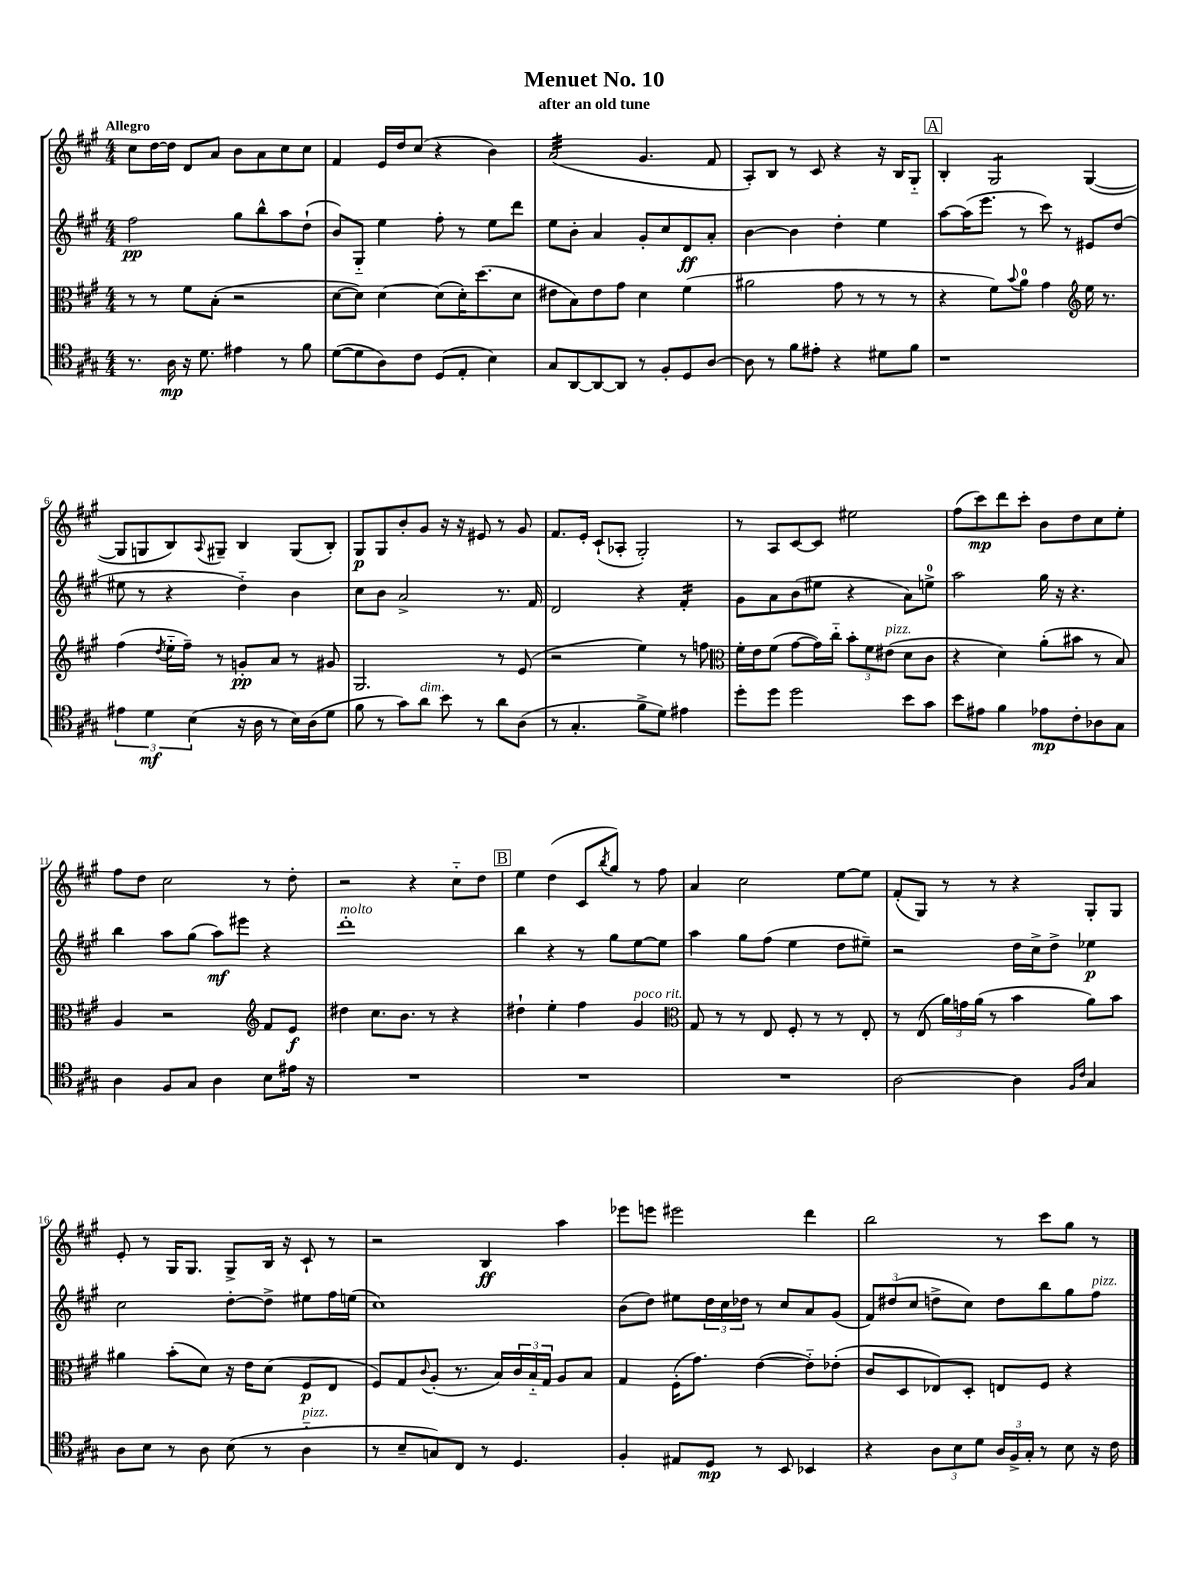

**kern	**kern	**kern	**kern
*staff4	*staff3	*staff2	*staff1
*clefC4	*clefC3	*clefG2	*clefG2
*k[f#c#g#]	*k[f#c#g#]	*k[f#c#g#]	*k[f#c#g#]
*M4/4	*M4/4	*M4/4	*M4/4
8.r	8r	2ff#\	8cc#\L
.	8r	.	[16dd\L
16A\	.	.	16dd\]JJ
16r	8f#\L	.	8d/L
8.d\	.	.	.
.	(8B'\J	.	8a/J
4e#\	2r	8gg#\L	8b\L
.	.	8bb^^\	8a\
8r	.	8aa\	8cc#\
8f#\	.	(8dd`\J	8cc#\J
=	=	=	=
([8d\L	[8d\L	8b/L)	4f#/
8d\]	8d\]J)	8G#'~/J	.
8A\)	[4d\	4ee\	16e/LL
.	.	.	16dd/J
8c#\J	.	.	(8cc#/J
(8D/L	(8d\]L	8ff#'\	4r
8E'/J	16d'\K)	8r	.
.	(8.dd\	.	.
4B\)	.	8ee\L	4b\)
.	8d\J	8ddd\J	.
=	=	=	=
8G#/L	8e#\L	8ee\L	(2a/
[8AA/	8B\)	8b'\J	.
8AA/_	8e#\	4a/	.
8AA/]J	8g#\J	.	.
8r	4d\	8g#'/L	4.g#/
8F#'/L	.	8cc#/	.
8D/	(4f#\	8d/	.
[8A/J	.	8a'/J	8f#/
=	=	=	=
8A\]	2a#\	[4b\	8A'/L)
8r	.	.	8B/J
8f#\L	.	4b\]	8r
8e#'\J	.	.	8c#/
4r	8g#\	4dd'\	4r
.	8r	.	.
8d#\L	8r	4ee\	16r
.	.	.	16B/LK
8f#\J	8r	.	8G#'~/J
=	=	=	=
1r	4r	[8aa\L	4B'/
.	.	(16aa\]K	.
.	.	8.eee\J	.
.	8f#\L)	.	2G#/
.	8qqb/	.	.
.	8a\J	8r	.
.	4g#\	8ccc#\)	.
.	.	8r	.
*	*clefG2	*	*
.	16ee\	8e#/L	([4G#/
.	8.r	.	.
.	.	(8dd/J	.
=	=	=	=
6e#\	(4ff#\	8ee#\	8G#/]L
.	.	8r	8G/
6d\	.	.	.
.	8qdd/	.	.
.	16ee'~\LL	4r	8B/)
.	16ff#~\JJ)	.	.
(6B\	.	.	.
.	.	.	8qqA/
.	8r	.	8G#~/J
16r	8g'/L	4dd'~\)	4B/
16A\	.	.	.
8r	8a/J	.	.
16B\LL)	8r	4b\	(8G#/L
(16A\J	.	.	.
8d\J	8g#/	.	8B'/J)
=	=	=	=
8f#\	2.G#/	8cc#\L	8G#/L
8r	.	8b\J	8G#/
8g#\L)	.	2a^/	8b'/
8a\J	.	.	8g#/J
8b\	.	.	16r
.	.	.	16r
8r	.	.	8e#/
8a\L	8r	8.r	8r
(8A\J	(8e/	.	8g#/
.	.	16f#/	.
=	=	=	=
8r	2r	2d/	8.f#/L
4.G#'/	.	.	.
.	.	.	16e'/Jk
.	.	.	(8c#`/L
.	.	.	8A-'/J
8f#^\L	4ee\)	4r	2G#'/)
8d\J)	.	.	.
4e#\	8r	4f#'/	.
.	8ff\	.	.
=	=	=	=
*	*clefC3	*	*
8dd'\L	16f#'\LL	8g#\L	8r
.	16e\J	.	.
8dd\J	(8f#\J	8a\	8A/L
2dd\	[8g#\L	(8b\	[8c#/
.	16g#\]L)	8ee#\J	8c#/]J
.	16cc#'~\JJ	.	.
.	12b'\L	4r	2ee#\
.	12f#\	.	.
.	(12e#\J	.	.
8b\L	8d\L	8a\L)	.
8g#\J	8c#\J	8ee^\J	.
=	=	=	=
8b\L	4r	2aa\	(8ff#\L
8e#\J	.	.	8ccc#\)
4f#\	4d\)	.	8ddd\
.	.	.	8ccc#'\J
8e-\L	(8a'\L	16gg#\	8b\L
.	.	16r	.
8c#'\	8b#\J	4.r	8dd\
8A-\	8r	.	8cc#\
8G#\J	8B/)	.	8ee'\J
=	=	=	=
4A\	4A/	4bb\	8ff#\L
.	.	.	8dd\J
8F#/L	2r	8aa\L	2cc#\
8G#/J	.	(8gg#\J	.
4A\	.	8aa\L)	.
.	.	8eee#\J	.
*	*clefG2	*	*
8B\L	8f#/L	4r	8r
16e#\Jk	8e/J	.	8dd'\
16r	.	.	.
=	=	=	=
1r	4dd#\	1ddd'	2r
.	8.cc#\L	.	.
.	8.b\J	.	.
.	.	.	4r
.	8r	.	.
.	4r	.	8cc#'~\L
.	.	.	8dd\J
=	=	=	=
1r	4dd#`\	4bb\	4ee\
.	4ee'\	4r	(4dd\
.	4ff#\	8r	8c#/L
.	.	.	8qbb/
.	.	8gg#\L	8gg#/J)
.	4g#/	[8ee\	8r
.	.	8ee\]J	8ff#\
=	=	=	=
*	*clefC3	*	*
1r	8G#/	4aa\	4a/
.	8r	.	.
.	8r	8gg#\L	2cc#\
.	8E/	(8ff#\J	.
.	8F#'/	4ee\	.
.	8r	.	.
.	8r	8dd\L	[8ee\L
.	8E'/	8ee#~\J)	8ee\]J
=	=	=	=
[2A\	8r	2r	(8f#'/L
.	(8E/	.	8G#/J)
.	24a\LL)	.	8r
.	24g\	.	.
.	(24a\JJ	.	.
.	8r	.	8r
4A\]	4b\	16dd\LL	4r
.	.	16cc#^\J	.
.	.	8dd^\J	.
16qqF#/LL	.	.	.
16qqc#/JJ	.	.	.
4G#/	8a\L)	4ee-\	8G#'/L
.	8b\J	.	8G#/J
=	=	=	=
8A\L	4a#\	2cc#\	8e'/
8B\J	.	.	8r
8r	(8b'\L	.	16G#/LK
.	.	.	8.G#/J
8A\	8d\J)	.	.
(8B\	16r	[8dd'\L	8G#^/L
.	16e\LK	.	.
8r	(8d\J	8dd^\]J	16B/Jk
.	.	.	16r
4A'~\	8F#/L	8ee#\L	8c#`/
.	8E/J	16ff#\L	8r
.	.	(16ee\JJ	.
=	=	=	=
8r	8F#/L)	1cc#)	2r
8B~/L	8G#/	.	.
.	8qqc#/	.	.
8G/)	(8A'/J	.	.
8C#/J	8.r	.	.
8r	.	.	4B/
.	16B/LL)	.	.
4.D/	24c#/	.	.
.	24B'~/	.	.
.	24G#/JJ	.	.
.	8A/L	.	4aa\
.	8B/J	.	.
=	=	=	=
4F#'/	4G#/	(8b\L	8eee-\L
.	.	8dd\J)	8eee\J
8E#/L	(16F#'\LK	8ee#\L	2eee#\
.	8.g#\J)	.	.
8D/J	.	24dd\L	.
.	.	24cc#\	.
.	.	24dd-\JJ	.
8r	([4e\	8r	.
8BB/	.	8cc#/L	.
4BB-/	8e'~\]L)	8a/	4ddd\
.	(8e-'\J	(8g#/J	.
=	=	=	=
4r	8c#/L	12f#/L)	2bb\
.	.	(12dd#/	.
.	8D/	.	.
.	.	12cc#/J	.
12A\L	8E-/)	8dd^\L	.
12B\	.	.	.
.	8D'/J	8cc#\J)	.
12d\J	.	.	.
24A/LL	8E/L	8dd\L	8r
24F#^/	.	.	.
24G#'/JJ	.	.	.
8r	8F#/J	8bb\	8ccc#\L
8B\	4r	8gg#\	8gg#\J
16r	.	8ff#\J	8r
16c#\	.	.	.
==	==	==	==
*-	*-	*-	*-
